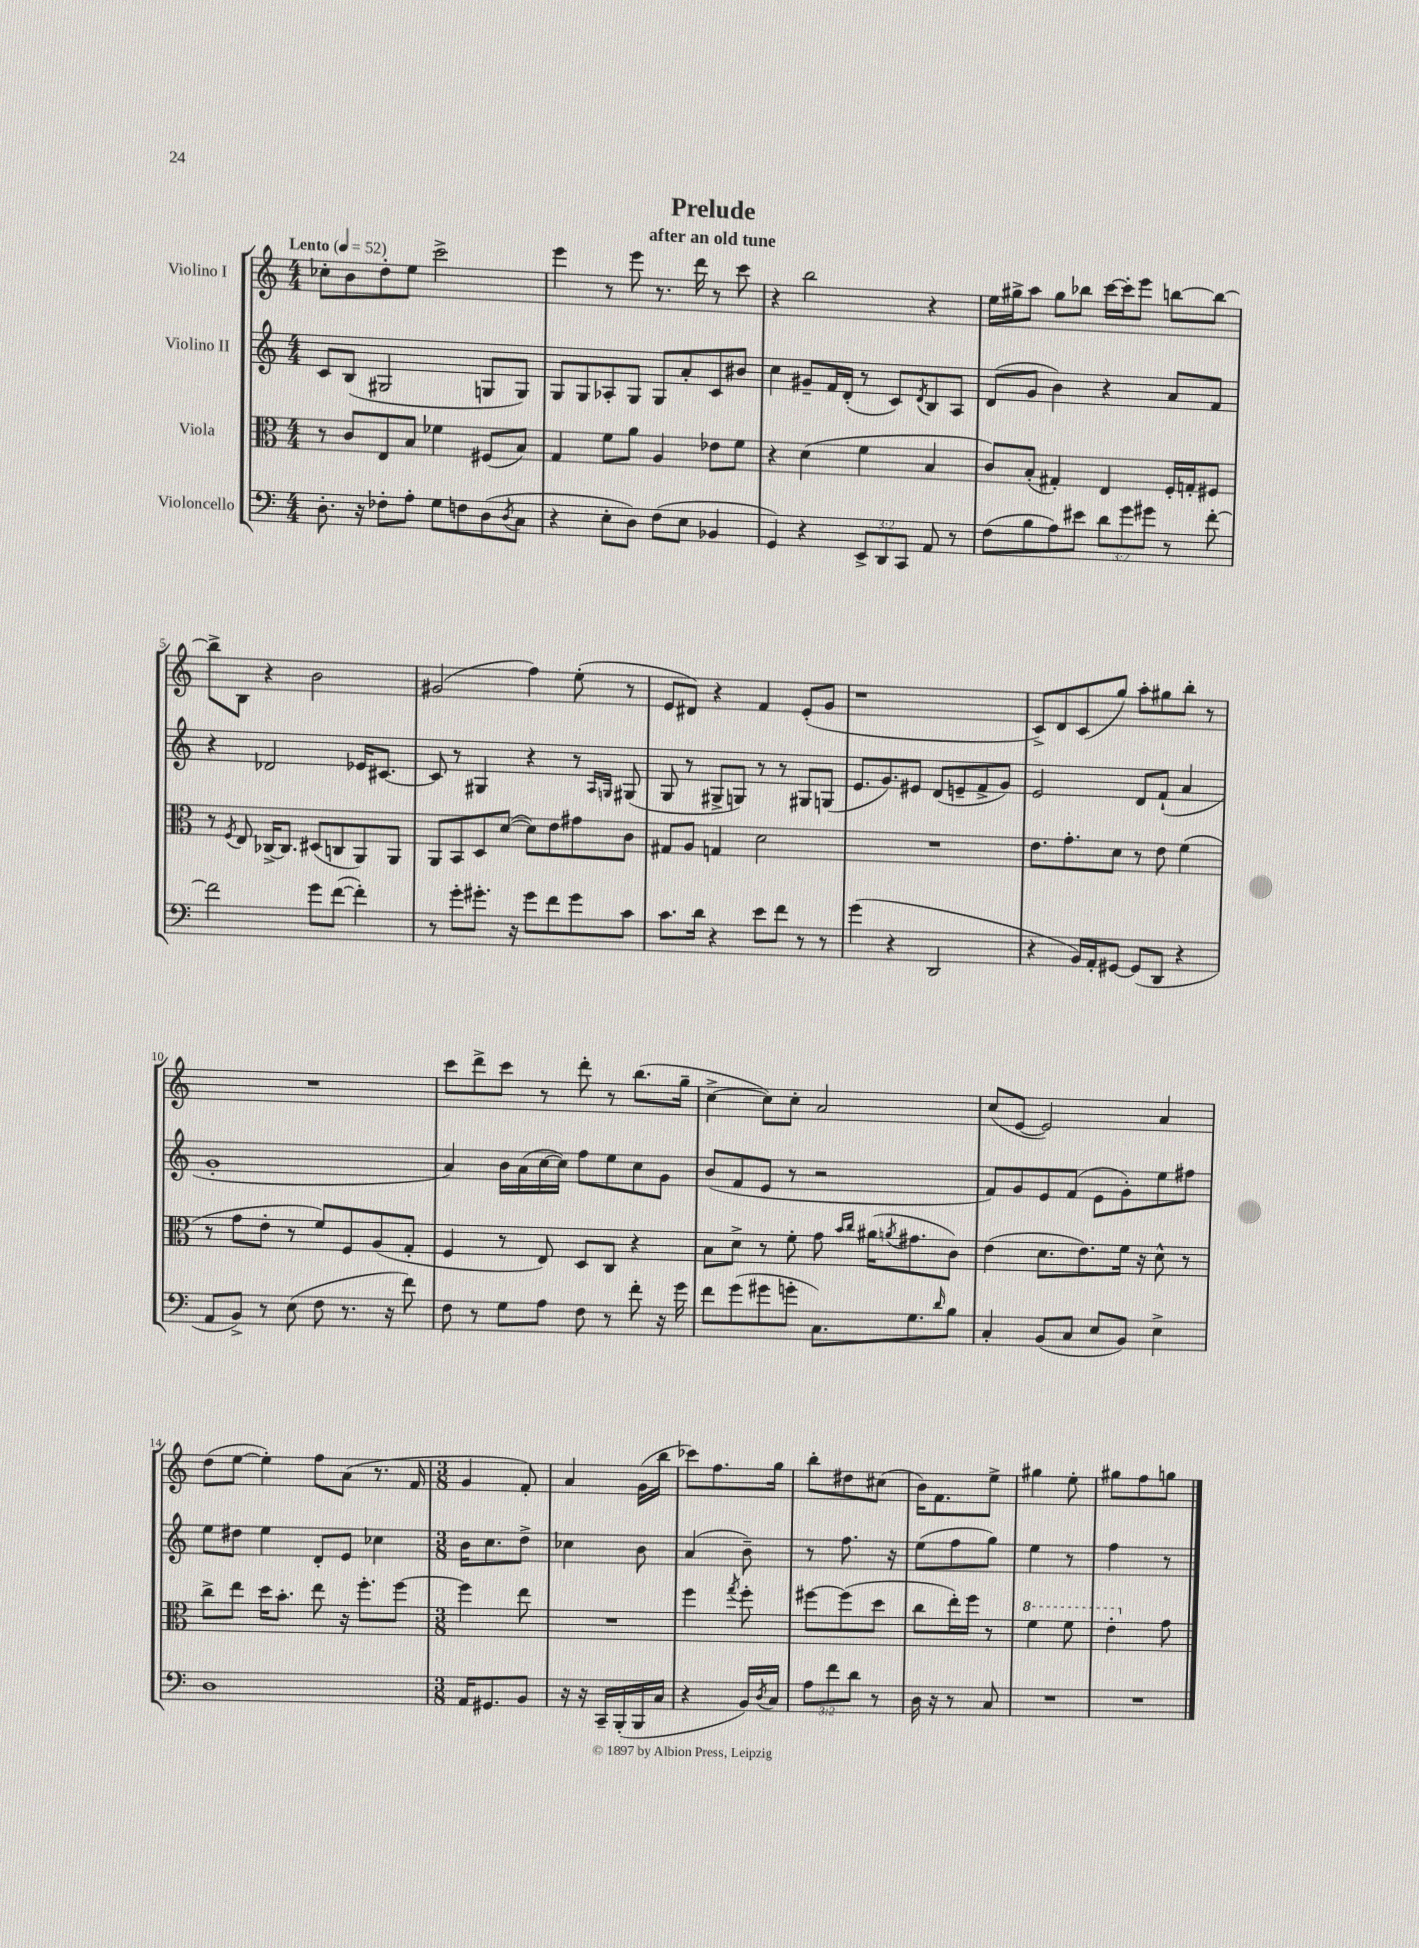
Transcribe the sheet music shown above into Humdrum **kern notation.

**kern	**kern	**kern	**kern
*part4	*part3	*part2	*part1
*staff4	*staff3	*staff2	*staff1
*I"Violoncello	*I"Viola	*I"Violino II	*I"Violino I
*clefF4	*clefC3	*clefG2	*clefG2
*k[]	*k[]	*k[]	*k[]
*M4/4	*M4/4	*M4/4	*M4/4
*MM52	*MM52	*MM52	*MM52
=1	=1	=1	=1
!	!	!	!LO:TX:a:B:t=Lento
8.D'\	8r	8c/L	8cc-X'\L
.	8c/L	(8B/J	8b\
16r	.	.	.
8F-X'\L	8E/	2G#X/	8dd'\
8A'\J	8B/J	.	8ee\J
8G\L	4f-X\	.	2ccc^\
8Fn\	.	.	.
(8D\	(8F#X/L	8Gn/L	.
8qD/	.	.	.
8C\J	8B/J)	8G/J)	.
=2	=2	=2	=2
4r	4G/	8G/L	4eee\
.	.	8G/	.
8E'\L	8f\L	8A-X'/	8r
8D\J)	8a\J	8G/J	8eee\
(8F\L	4A/	8G/L	8.r
8E\J	.	8a'/	.
.	.	.	16ddd\
4BB-X/	8e-X\L	8c/	8r
.	8f\J	8b#X/J	8ccc\
=3	=3	=3	=3
4GG/)	4r	4cc\	4r
4r	(4d\	8g#X~/L	2bb\
.	.	16f/L	.
.	.	(16d'/JJ	.
12EE^/L	4f\	8r	.
12DD/	.	.	.
.	.	8c/L)	.
12CC/J	.	.	.
.	.	8qd/	.
8AA/	4B/	8B/	4r
8r	.	8A/J	.
=4	=4	=4	=4
(8F\L	8c/L)	(8d/L	16ee\LL
.	.	.	16gg#X^\J
8B\	(8B'/J	8g/J	8aa\J
8A\)	4G#X'/)	4b\)	8gg#\L
8e#X\J	.	.	8bb-X\J
12d\L	4E/	4r	[16ccc\LL
.	.	.	16ccc'\J]
12g\	.	.	.
.	.	.	8eee\J
12g#X\J	.	.	.
8r	16F'/LL	8a/L	[8bbn\L
.	16Gn'/J	.	.
[8f'\	8F#X/J	8f/J	8bb\J_
!!LO:LB:g=z
=5	=5	=5	=5
2f\]	8r	4r	8bb^\L]
.	8qF/	.	.
.	8E/	.	8B\J
.	[16C-X^/KL	2d-X/	4r
.	8.C-/J]	.	.
8g\L	(8D#X/L	.	2b\
([8f\J	8Cn/	.	.
4f'\])	8AA/)	16e-X/KL	.
.	.	[8.c#X/J	.
.	8AA/J	.	.
=6	=6	=6	=6
8r	8AA/L	8c#/]	(2g#X/
8g'\L	8BB/	8r	.
8.g#X'\J	8D/	4G#X/	.
.	([8d/J	.	.
16r	.	.	.
8g#\L	8d\L])	4r	4ff\)
8f\	8e\	.	.
8g#\	8g#X\	8r	(8ee'\
.	.	16qqA/LL	.
.	.	16qqGn/JJ	.
8c\J	8c\J	(8G#X/	8r
=7	=7	=7	=7
8.c\L	8G#X/L	8G/	8e/L
.	8A/J	8r	8d#X/J)
16d\Jk	.	.	.
4r	4Gn/	8G#X^/L	4r
.	.	8Gn/J)	.
8e\L	2d\	8r	4f/
8f\J	.	8r	.
8r	.	8G#X/L	(8e'/L
8r	.	(8Gn/J	8g/J
=8	=8	=8	=8
(4g\	1r	8.e/L	1r
.	.	8.g/)	.
4r	.	.	.
.	.	8e#X/J	.
2DD/	.	(8d/L	.
.	.	8en~/	.
.	.	8f^/	.
.	.	8g/J)	.
=9	=9	=9	=9
4r	8.e\L	2e/	8c^/L)
.	.	.	8d/
.	8.g'\	.	.
16BB/LL)	.	.	(8c/
16AA'/J	.	.	.
[8GG#X/J	8d\J	.	8gg/J)
(8GG#/L]	8r	8d/L	8aa'\L
8DD/J	8e\	(8f`/J	8gg#X\
4r	(4f\	4a/	8bb'\J
.	.	.	8r
!!LO:LB:g=z
=10	=10	=10	=10
8AA/L	8r	1g'	1r
8BB^/J)	8g\L	.	.
8r	8e'\J	.	.
(8E\	8r	.	.
8F\	8f/L)	.	.
8.r	8F/	.	.
.	(8A/	.	.
16r	.	.	.
8f\)	8G'/J	.	.
=11	=11	=11	=11
8F\	4F/	4a/)	8ccc\L
8r	.	.	8ddd^\
8G\L	8r	16b\LL	8ccc\J
.	.	(16a\	.
8A\J	8E/)	[16cc\	8r
.	.	16cc\JJ])	.
8F\	8D/L	8ff\L	8ddd'\
8r	8C/J	8ee\	8r
8f'\	4r	8cc\	(8.bb\L
16r	.	8g\J	.
16g\	.	.	16gg~\Jk
=12	=12	=12	=12
8f\L	8B\L	(8b/L	[4cc^\
(8g\	8d^\J	8f/	.
8g#X\	8r	8e/J	8cc\L])
8gn'\J	8f'\	8r	8cc'\J
8.C\L)	8g\	2r	2a/
.	16qqb/LL	.	.
.	16qqcc/JJ	.	.
.	(16a#X\KL	.	.
.	8qan/	.	.
8.G\	8.g#X\	.	.
16qqd/	.	.	.
8B\J	8c\J)	.	.
=13	=13	=13	=13
4C'/	(4e\	8f/L)	(8cc/L
.	.	8g/	[8e/J
(8BB/L	8.d\L	8e/	2e/])
8C/J	.	(8f/J	.
.	8.e\)	.	.
8E/L	.	8e\L	.
8BB/J)	16f\Jk	8g'\)	.
.	16r	.	.
4E^\	8d^^\	8ee\	4a/
.	8r	8ff#X\J	.
!!LO:LB:g=z
=14	=14	=14	=14
1D	8cc^\L	8ee\L	(8dd\L
.	8ee\J	8dd#X\J	[8ee\J
.	16dd\KL	4ee\	4ee'\])
.	8.b'\J	.	.
.	8ee\	8d'/L	8ff\L
.	16r	8e/J	(8a\J
.	8.ff'\L	.	.
.	.	4cc-X\	8.r
.	[8ff\J	.	.
.	.	.	16f/
=15	=15	=15	=15
*M3/8	*M3/8	*M3/8	*M3/8
16AA/KL	4ff\]	16b\KL	4g/
8.GG#X/	.	8.cc\	.
8BB/J	8ee\	8dd^\J	8f'/)
=16	=16	=16	=16
16r	4.r	4cc-X\	4a/
16r	.	.	.
16CC~/LL	.	.	.
(16BBB'/	.	.	.
16BBB/	.	8b\	(16g\LL
16C/JJ	.	.	16bb\JJ
=17	=17	=17	=17
4r	4ff\	(4a/	8ccc-X\L)
.	.	.	8.ff\
.	8qgg/	.	.
16BB/LL)	8ff'\	8b~\)	.
8qD/	.	.	.
16C/JJ	.	.	16gg\Jk
=18	=18	=18	=18
12A\L	[8ff#X\L	8r	8bb'\L
12f\	.	.	.
.	(8ff#\]	8.ff\	8dd#X\
12d\J	.	.	.
8r	8dd\J	.	(8cc#X\J
.	.	16r	.
=19	=19	=19	=19
16D\	8cc\L	(8ee\L	16b\KL)
16r	.	.	8.f\
8r	16ee'\L)	8ff\	.
.	16ff\JJ	.	.
8C/	8r	8gg\J)	8ee^\J
=20	=20	=20	=20
*	*8va	*	*
4.r	4ff\	4ee\	4gg#X\
.	8ff\	8r	8ee'\
=21	=21	=21	=21
4.r	4ee'\	4ff\	8gg#X\L
.	.	.	8ff\
*	*X8va	*	*
.	8g\	8r	8ggn\J
==	==	==	==
*-	*-	*-	*-
